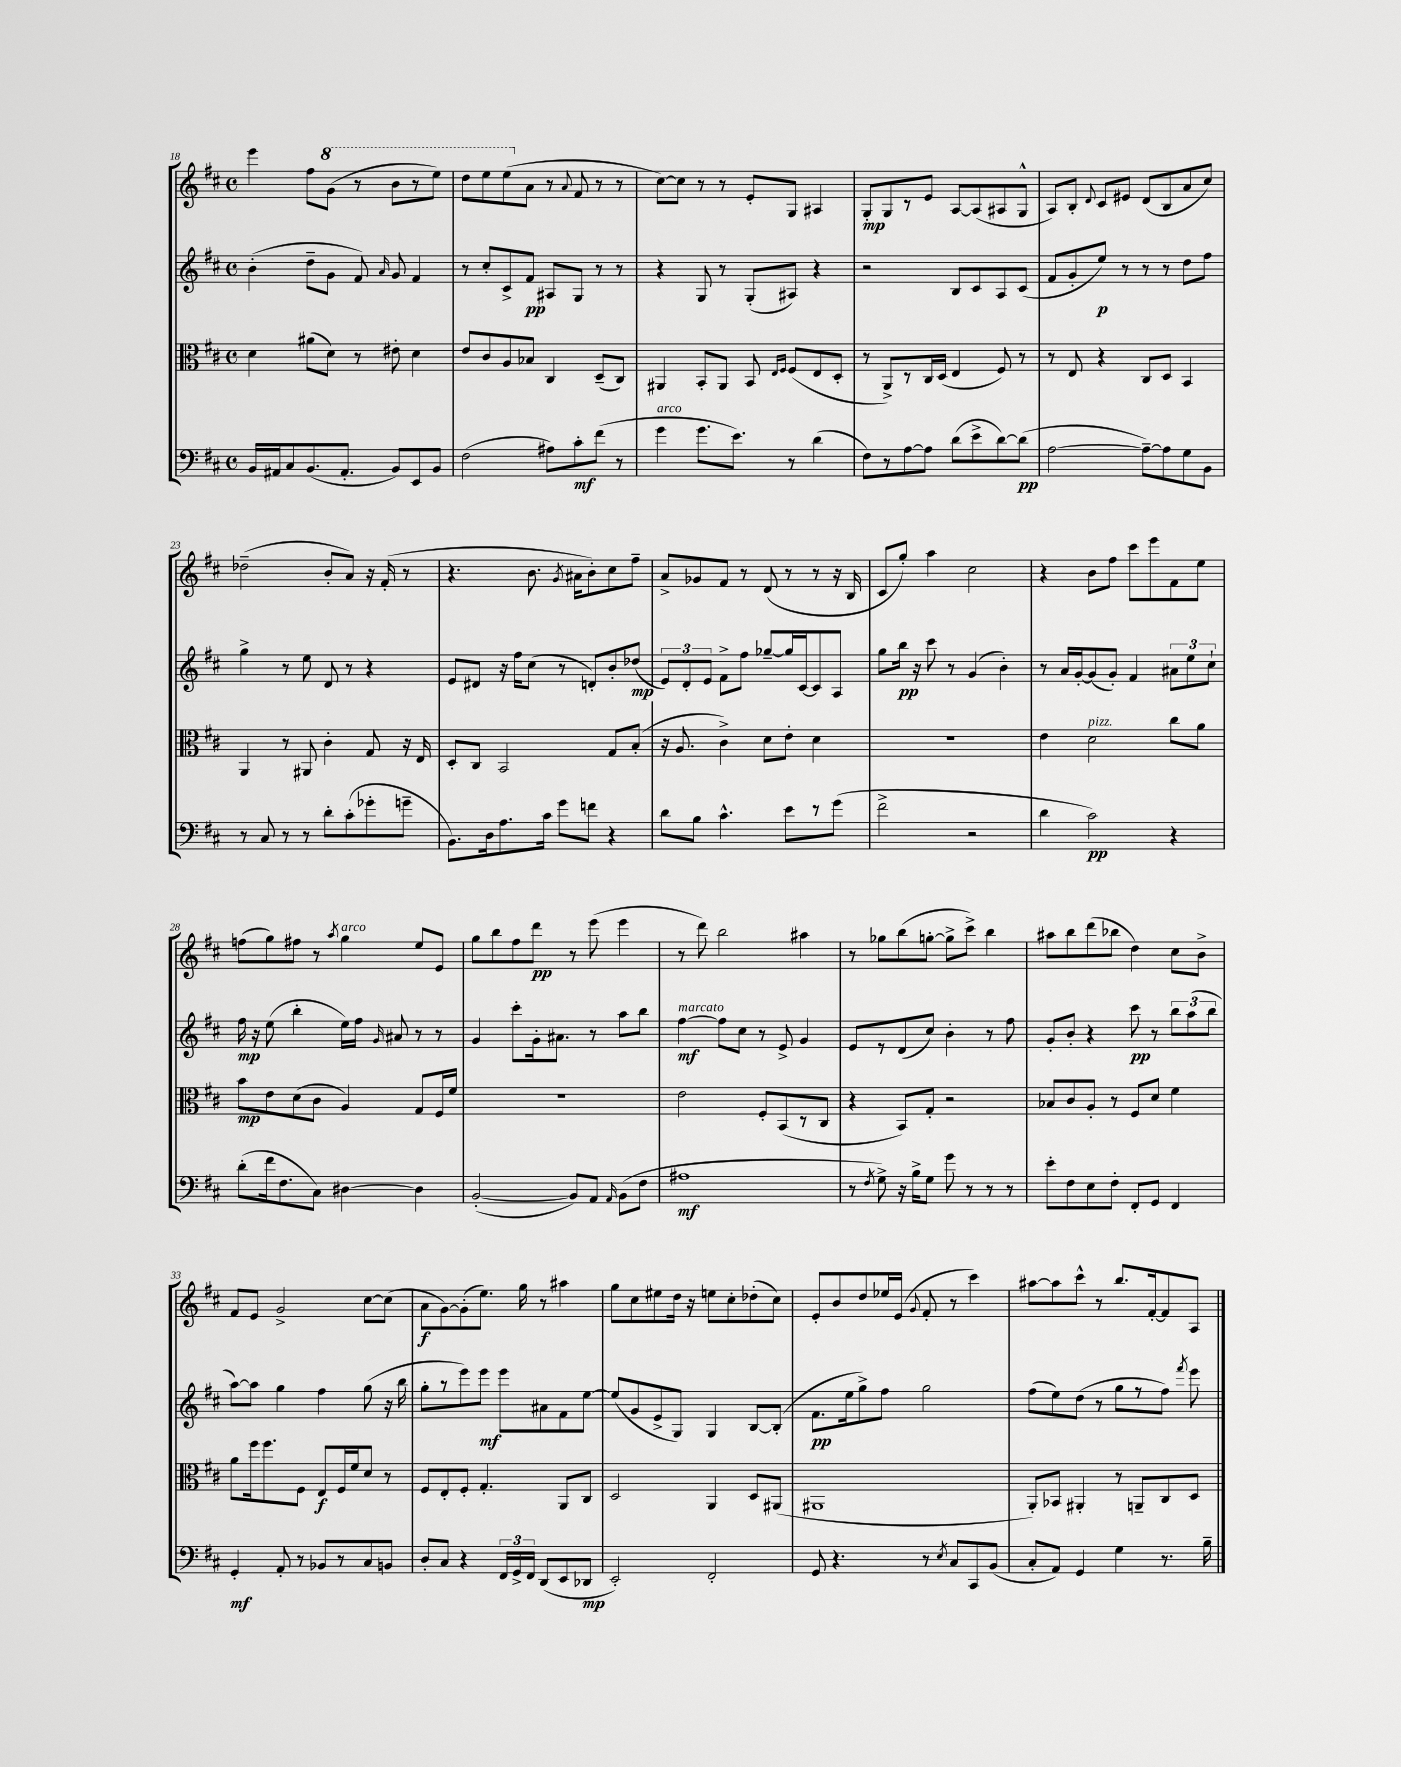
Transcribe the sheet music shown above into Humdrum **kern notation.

**kern	**kern	**kern	**kern
*staff4	*staff3	*staff2	*staff1
*clefF4	*clefC3	*clefG2	*clefG2
*k[f#c#]	*k[f#c#]	*k[f#c#]	*k[f#c#]
*M4/4	*M4/4	*M4/4	*M4/4
*met(c)	*met(c)	*met(c)	*met(c)
16BB/LL	4d\	(4b'\	4eee\
16AA#/J	.	.	.
8C#/	.	.	.
(8.BB/	(8a#\L	8dd~\L	8ff#\L
.	8d\J)	8g\J	(8gg\J
8.AA#'/J	.	.	.
.	8r	8f#/)	8r
.	.	16qqa/	.
8BB/L)	8e#'\	8g/	8bb\L
8EE/	4d\	4f#/	8r
8BB/J	.	.	8eee\J)
=	=	=	=
(2F#\	8e/L	8r	8ddd\L
.	8c#/	8cc#'/L	8eee\
.	8A/	8c#^/	(8eee\
.	8B-/J	8f#/J	8a\J
8A#\L)	4C#/	8A#/L	8r
.	.	.	8qqa/
8c#'\	.	8G/J	8f#/
(8f#\J	(8D~/L	8r	8r
8r	8C#/J)	8r	8r
=	=	=	=
4g\	4AA#/	4r	[8cc#\L)
.	.	.	8cc#\]J
8.g\L	8BB'/L	8G/	8r
.	8AA#/J	8r	8r
8.e\J)	.	.	.
.	8BB/	(8G'/L	8e'/L
.	16qqE/LL	.	.
.	16qqF#/JJ	.	.
8r	(8F#/L	8A#/J)	8G/J
(4d\	8E/	4r	4A#/
.	8D'/J	.	.
=	=	=	=
8F#\L)	8r	2r	8G'/L
8r	8AA^/L)	.	8G/
[8A\	8r	.	8r
8A\]J	16C#/L	.	8e/J
.	(16D/JJ	.	.
(8d\L	4E/	8B/L	[8A/L
8e^\	.	8c#/	(8A/]
[8d\)	8F#/)	8A/	8A#/
(8d\]J	8r	(8c#/J	8G^^/J
=	=	=	=
[2A\	8r	8f#/L	8A/L)
.	8E/	8g'/	8B'/J
.	.	.	8qqd/
.	4r	8ee/J)	8c#/L
.	.	8r	8e#/J
8A~\_L)	8C#/L	8r	(8d/L
8A\]	8D/J	8r	8B/
8G\	4BB/	8dd\L	8a/
8BB\J	.	8ff#\J	8cc#/J)
=	=	=	=
8r	4AA/	4gg^\	(2dd-~\
8C#/	.	.	.
8r	8r	8r	.
8r	8AA#/	8ee\	.
8d'\L	4c#'\	8d/	8b'/L
(8c#'\	.	8r	8a/J)
8g-'\	8G/	4r	16r
.	.	.	(16f#'/
8g~\J	16r	.	8r
.	16E/	.	.
=	=	=	=
8.BB\L)	8D'/L	8e/L	4.r
.	8C#/J	8d#/J	.
16D\k	.	.	.
8.A\	2BB/	16r	.
.	.	16ff#\LK	.
.	.	(8cc#\J	8.b\
16c#\Jk	.	.	.
8g\L	.	8r	.
.	.	.	8qg/
.	.	.	16a#\LK
8f\J	.	8d'/L)	8b'\)
4r	8G/L	8b'/	8cc#\
.	(8B'/J	(8dd-/J	8ff#~\J
=	=	=	=
8d\L	16r	12e/L)	8a^/L
.	8.A/	.	.
.	.	12d'/	.
8B\J	.	.	8g-/
.	.	12e/J	.
4.c#^^\	4c#^\)	8f#^\L	8f#/J
.	.	8ff#\J	8r
.	8d\L	[8gg-~/L	(8d/
8e\L	8e'\J	16gg-/]L	8r
.	.	[16c#/J	.
8r	4d\	8c#/]	8r
(8g\J	.	8A/J	16r
.	.	.	16B/
=	=	=	=
2f#^\	1r	8gg\L	8c#/L
.	.	16bb\Jk	8gg'/J)
.	.	16r	.
.	.	8ccc#\	4aa\
.	.	8r	.
2r	.	(4g/	2cc#\
.	.	4b'\)	.
=	=	=	=
4d\	4e\	8r	4r
.	.	16a/LL	.
.	.	[16g'/J	.
2c#\)	2d\	(8g/]	8b\L
.	.	8g'/J)	8ff#\J
.	.	4f#/	8ccc#\L
.	.	.	8eee\
4r	8cc#\L	12a#\L	8f#\
.	.	12ee\	.
.	8a\J	.	8ee\J
.	.	12cc#`\J	.
=	=	=	=
(8d'\L	8b\L	16ff#\	(8ff\L
.	.	16r	.
16f#\k	8e\	(8ee\	8gg\)
8.F#\	.	.	.
.	(8d\	4bb'\	8ff#\J
8C#\J)	8c#\J	.	8r
.	.	.	8qaa/
[4D#\	4A/)	16ee\LL)	4gg\
.	.	16ff#\JJ	.
.	.	16qqg/	.
.	.	8a#/	.
4D#\]	8G/L	8r	8ee/L
.	16F#/L	8r	8e/J
.	16f#/JJ	.	.
=	=	=	=
([2BB'/	1r	4g/	8gg\L
.	.	.	8bb\
.	.	8ccc#'\L	8ff#\
.	.	16g'\k	8ddd\J
.	.	8.a#\J	.
8BB/]L)	.	.	8r
8AA/J	.	8r	(8eee\
16qqAA/	.	.	.
(8BB\L	.	8aa\L	4eee\
8F#\J	.	8bb\J	.
=	=	=	=
1A#	2e\	[4ff#\	8r
.	.	.	8ddd\)
.	.	8ff#\]L	2bb\
.	.	8cc#\J	.
.	8F#'/L	8r	.
.	(8BB/	8e^/	.
.	8r	4g/	4aa#\
.	8C#/J	.	.
=	=	=	=
8r	4r	8e/L	8r
8qF#/	.	.	.
8G^\)	.	8r	8gg-\L
16r	8BB/L)	(8d/	(8bb\
16B^\LK	.	.	.
8G\J	8G'/J	8cc#/J)	[8gg'\J
8g\	2r	4b'\	8gg^\]L
8r	.	.	8ccc#^\J)
8r	.	8r	4bb\
8r	.	8ff#\	.
=	=	=	=
8e'\L	8B-/L	8g'/L	8aa#\L
8F#\	8c#/	8b'/J	8bb\
8E\	8A'/J	4r	(8ddd\
8F#'\J	8r	.	8bb-\J
8FF#'/L	8F#/L	8ccc#\	4dd\)
8GG/J	8d/J	8r	.
4FF#/	4f#\	12bb\L	8cc#\L
.	.	(12aa\	.
.	.	.	8b^\J
.	.	12bb\J	.
=	=	=	=
4GG'/	8a\L	[8aa\L)	8f#/L
.	16ff#\k	8aa\]J	8e/J
.	8.ff#\	.	.
8AA'/	.	4gg\	2g^/
8r	8F#\J	.	.
8BB-/L	8E/L	4ff#\	.
8r	16F#/L	.	.
.	16f#/J	.	.
8C#/	8d/J	(8gg\	[8cc#\L
8BB/J	8r	16r	(8cc#\]J
.	.	16bb\	.
=	=	=	=
8D'/L	8F#/L	8gg'\L	8a\L
8C#/J	8E'/	8r	[8g\)
4r	8F#'/J	8eee\)	(8g'\]
.	4.G'/	8eee\J	8.ee\J)
24FF#/LL	.	8eee\L	.
24GG^/	.	.	.
.	.	.	16gg\
24FF#/JJ	.	.	.
(8DD/L	.	8a#\	8r
8EE/	8AA/L	8f#\	4aa#\
8DD-/J	8C#/J	[8ee\J	.
=	=	=	=
2EE'/)	2D/	(8ee/]L	8gg\L
.	.	8g/	8cc#\
.	.	8e^/	8ee#\
.	.	8G/J)	16dd\Jk
.	.	.	16r
2FF#'/	4AA/	4G/	8ee\L
.	.	.	8cc#'\
.	8D/L	[8B/L	(8dd-'\
.	(8AA#/J	(8B'/]J	8cc#\J)
=	=	=	=
8GG/	1AA#	8.f#\L	8e'/L
4.r	.	.	8b/
.	.	16ee\k	.
.	.	8gg^\)	8dd/
.	.	8ff#\J	16ee-/L
.	.	.	(16e/JJ
.	.	.	8qqg/
8r	.	2gg\	8f#'/
8qE/	.	.	.
8C#/L	.	.	8r
8CC#/	.	.	4ccc#\)
(8BB/J	.	.	.
=	=	=	=
8C#'/L	8AA'/L)	(8ff#\L	[8aa#\L
8AA/J)	8BB-/J	8ee\)	8aa#\]
4GG/	4AA#'/	(8dd\J	8ccc#^^\J
.	.	8r	8r
4G\	8r	8gg\L	8.bb/L
.	8AA~/L	8r	.
.	.	.	[16f#'/k
8.r	8C#/	8ff#\J)	8f#/]
.	.	8qfff#/	.
.	8D/J	8eee\	8A/J
16B~\	.	.	.
==	==	==	==
*-	*-	*-	*-
